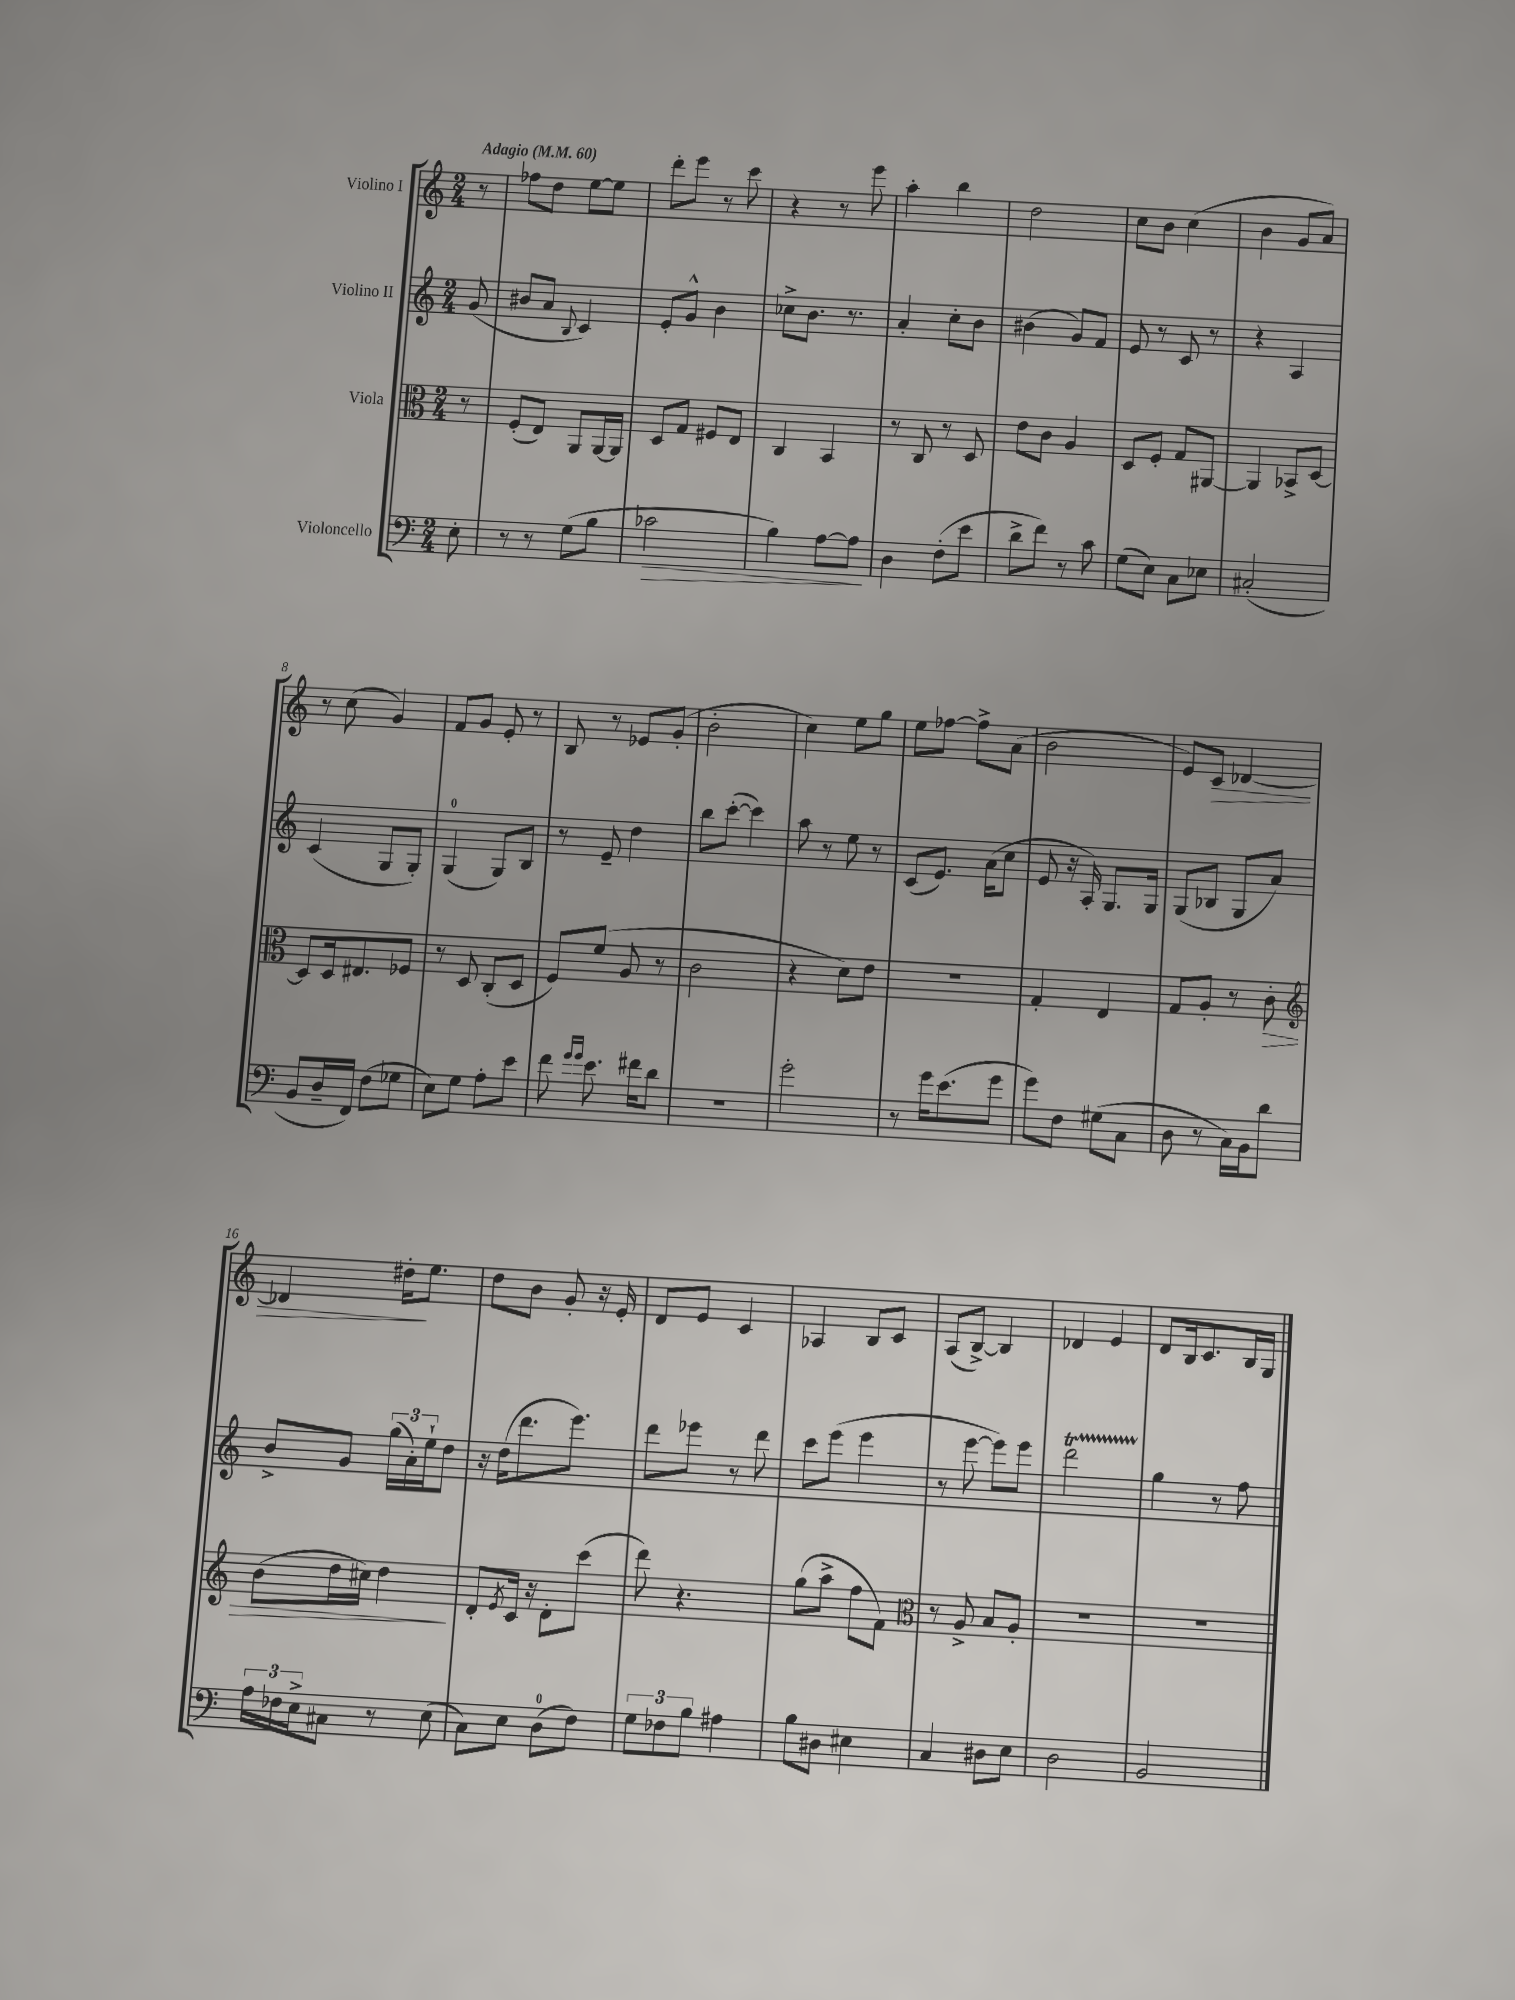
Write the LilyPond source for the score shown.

<<
\new StaffGroup <<
\new Staff = "s0" \with { instrumentName = "Violino I" } {
    \clef treble \key c \major \numericTimeSignature \time 2/4 \partial 8 \tempo "Adagio" 4 = 60
    r8 |
    fes''8 d''8 e''8~ e''8 |
    d'''8-. e'''8 r8 c'''8 |
    r4 r8 e'''8 |
    a''4-. b''4 |
    d''2 |
    c''8 b'8 c''4( |
    b'4 g'8 a'8) |
    r8 c''8( g'4) |
    f'8 g'8 e'8-. r8 |
    b8 r8 ees'8 g'8-.( |
    b'2-. |
    c''4) e''8 g''8 |
    e''8 fes''8~ fes''8-> a'8( |
    b'2 |
    e'8) c'8\> des'4~ |
    des'4 dis''16-.\! e''8. |
    d''8 b'8 g'8-. r16 e'16-. |
    d'8 e'8 c'4 |
    aes4 b8 c'8 |
    a8( b8~->) b4 |
    des'4 e'4 |
    d'8 b16 c'8. b16 g16 \bar "|." |
}
\new Staff = "s1" \with { instrumentName = "Violino II" } {
    \clef treble \key c \major \numericTimeSignature \time 2/4 \partial 8
    g'8( |
    bis'8 a'8 \appoggiatura { b8 } c'4) |
    e'8-. g'8-^ b'4 |
    ces''8-> b'8. r8. |
    a'4-. c''8-. b'8 |
    bis'4( g'8) f'8 |
    e'8 r8 c'8 r8 |
    r4 a4 |
    c'4( g8 g8-.) |
    g4-0( g8) b8 |
    r8 e'8-- d''4 |
    b''8 c'''8~-.( c'''4) |
    a''8 r8 e''8 r8 |
    c'8( e'8.) a'16( c''8 |
    e'8 r16 a16-.) g8. g16 |
    g8( bes8 g8 a'8) |
    b'8-> g'8 \tuplet 3/2 { g''16( a'16-.) e''16-! } d''8 |
    r16 d''16( d'''8. e'''8.) |
    d'''8 ees'''8 r8 d'''8 |
    c'''8 e'''8( e'''4 |
    r8 e'''8~ e'''8) e'''8 |
    d'''2\startTrillSpan |
    g''4\stopTrillSpan r8 f''8 \bar "|." |
}
\new Staff = "s2" \with { instrumentName = "Viola" } {
    \clef alto \key c \major \numericTimeSignature \time 2/4 \partial 8
    r8 |
    f8-.( e8) a,8 a,16~ a,16 |
    d8 g8 fis8 e8 |
    c4 b,4 |
    r8 c8 r8 d8 |
    e'8 c'8 a4 |
    d8 f8-. g8 ais,8~ |
    ais,4 bes,8-> d8~ |
    d8 d16 eis8. fes8 |
    r8 d8 c8-.( d8 |
    f8) f'8( a8 r8 |
    c'2 |
    r4 d'8) e'8 |
    r2 |
    g4-. e4 |
    g8 a8-. r8 c'8-.\> |
    \clef treble b'8( d''16 cis''16) d''4\! |
    d'8-. \acciaccatura { e'8 } c'16 r16 d'8-. c'''8( |
    d'''8) r4. |
    g''8( a''8-> f''8 f'8) |
    \clef alto r8 a8-> b8 a8-. |
    R2 |
    R2 \bar "|." |
}
\new Staff = "s3" \with { instrumentName = "Violoncello" } {
    \clef bass \key c \major \numericTimeSignature \time 2/4 \partial 8
    e8-. |
    r8 r8 g8( b8 |
    ces'2\> |
    b4) a8~ a8\! |
    d4 f8-.( e'8 |
    d'8-> f'8) r8 c'8 |
    g8( e8) c8 ees8 |
    cis2-.( |
    b,8 d16-- f,16) f8( ges8 |
    e8) g8 a8-. e'8 |
    f'8 \grace { g'16 g'16 } e'8. fis'16 d'8 |
    R2 |
    g'2-. |
    r8 g'16 e'8.( g'8 |
    g'8) f8 gis8( c8 |
    d8 r8 c16) b,16 d'8 |
    \tuplet 3/2 { a16 fes16 e16-> } cis8 r8 e8( |
    c8) e8 d8-0( f8) |
    \tuplet 3/2 { g8 fes8 b8 } ais4 |
    b8 dis8 eis4 |
    c4 dis8 e8 |
    d2 |
    b,2 \bar "|." |
}
>>
>>
